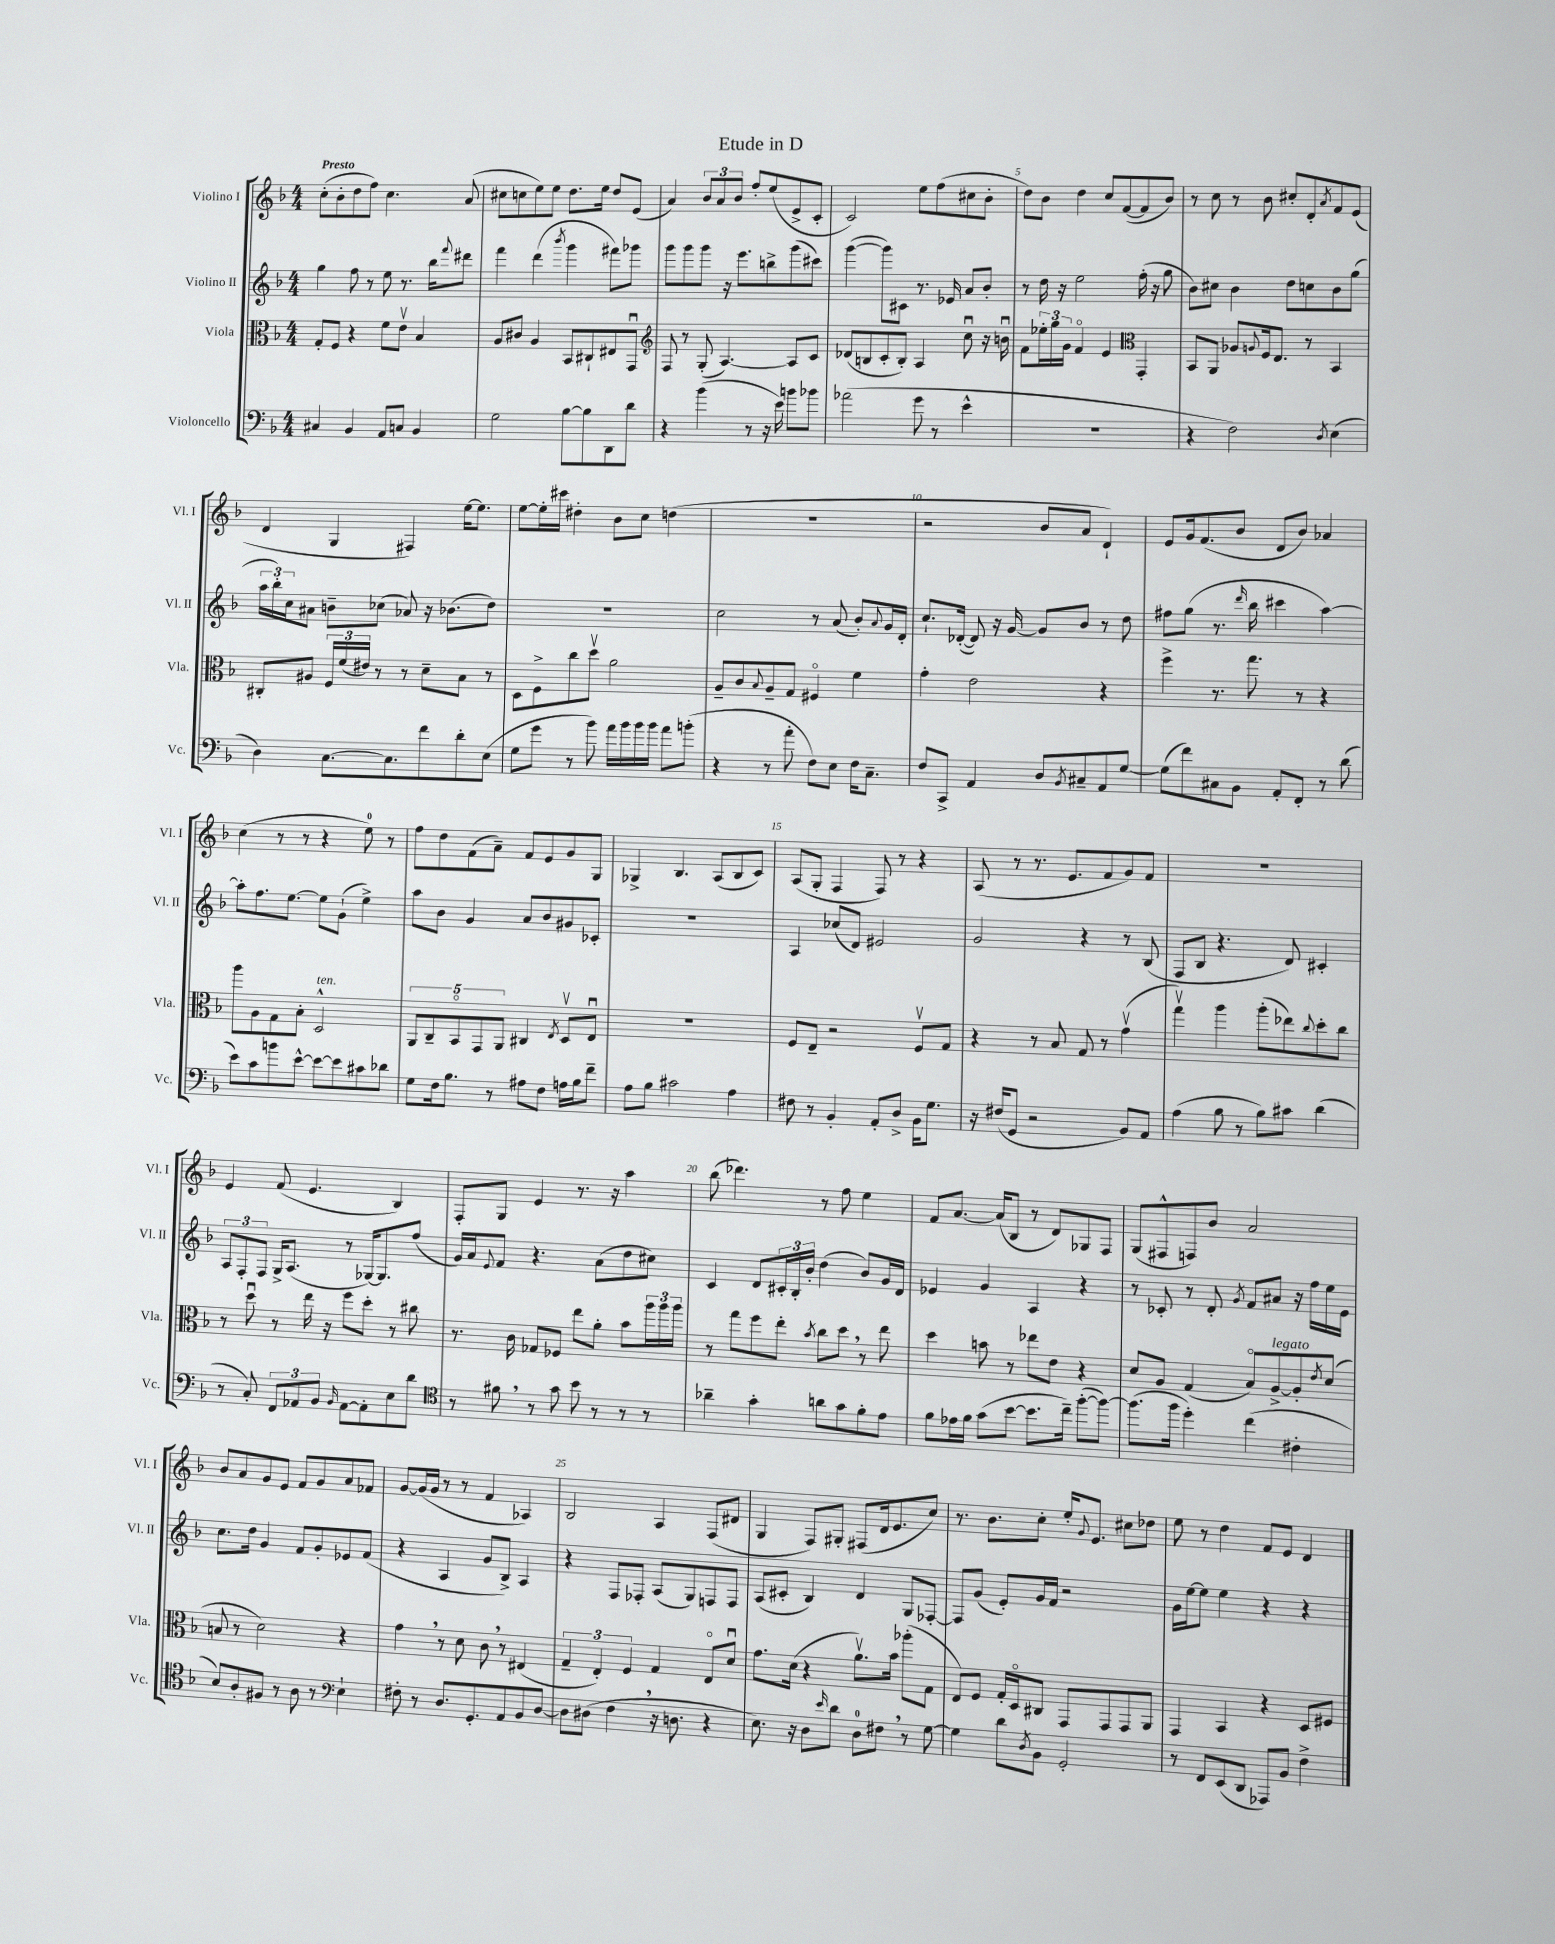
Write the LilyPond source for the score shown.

\header { title = "Etude in D" }
<<
\new StaffGroup <<
\new Staff = "s0" \with { instrumentName = "Violino I" shortInstrumentName = "Vl. I" } {
    \clef treble \key f \major \numericTimeSignature \time 4/4 \tempo "Presto"
    c''8-.( bes'8-. d''8 f''8) c''4. a'8( |
    cis''8 c''8 e''8) e''8 d''8. e''16 d''8 e'8( |
    a'4) \tuplet 3/2 { bes'8 a'8 bes'8 } f''8-. e''8( e'8-> c'8-. |
    c'2) e''8 f''8( cis''8 bes'8-. |
    d''8) bes'8 d''4 c''8 f'8~( f'8 bes'8) |
    r8 c''8 r8 bes'8 cis''8-. d'8-. \acciaccatura { a'8 } f'8 e'8( |
    d'4 g4 fis4) e''16~ e''8. |
    e''8~ e''16-. cis'''16 dis''4-. bes'8 c''8 d''4( |
    R1 |
    r2 bes'8 a'8 d'4-!) |
    e'8 g'16 f'8.( bes'8 d'8 bes'8) aes'4 |
    c''4( r8 r8 r4 e''8-0) r8 |
    f''8 d''8 f'8( a'8--) f'8 e'8 g'8 g8 |
    ges4-> bes4. a8( bes8 c'8) |
    a8( g8-. f4 f8) r8 r4 |
    a8( r8 r8. e'8. f'8 g'8) f'8 |
    R1 |
    e'4 f'8( e'4. bes4) |
    f8-. g8 e'4 r8. r16 a''4 |
    bes''8( des'''4.) r8 f''8 e''4 |
    f'8 a'8.~ a'16( bes8 r8 d'8) ges8 f8 |
    g8( fis8-^ f8) bes'8 a'2 |
    bes'8 a'8 g'8 e'8 f'8 g'8 a'8 fes'8 |
    g'8~ g'16( g'16 r8 r8 f'4 aes4) |
    bes2 a4 f8( dis'8 |
    g4 f8) gis8-. fis8( d'16 e'8. c''8) |
    r8. bes'8. c''8-. e''16-. \appoggiatura { g'8 } e'8. cis''8 des''8 |
    e''8 r8 d''4 f'8 e'8 d'4 \bar "|." |
}
\new Staff = "s1" \with { instrumentName = "Violino II" shortInstrumentName = "Vl. II" } {
    \clef treble \key f \major \numericTimeSignature \time 4/4
    g''4 f''8 r8 e''8 r8. bes''16 \appoggiatura { f'''8 } dis'''8 |
    f'''4 d'''4( \acciaccatura { bes'''8 } g'''4 fis'''8) ges'''8 |
    g'''8 g'''8 g'''8 r16 e'''8. b''8-> g'''8( cis'''8) |
    g'''4~( g'''8) cis'8 r8. ees'16 a'8 bes'8-. |
    r8 d''16 r16 e''2 f''16-.( r16 g''8 |
    bes'8) cis''8 bes'4 d''8 c''8 bes'8 g''8( |
    \tuplet 3/2 { a''16 bes''16-.) c''16 } ais'8 b'8-- ces''8( aes'8) r16 bes'8.( d''8) |
    R1 |
    c''2 r8 a'8( bes'8-.) \appoggiatura { a'8 } g'16 d'16-. |
    c''8.-! des'16~-.( des'8) r16 g'16~ g'8 bes'8 r8 d''8 |
    fis''8 g''8( r8. \grace { d'''16 } bes''16 cis'''4 a''4~) |
    a''8-. f''8. e''8.~ e''8 g'8-!( e''4->) |
    a''8 bes'8 g'4 a'8 bes'8 gis'8 ces'8-. |
    R1 |
    a4 ces''8( d'8) eis'2 |
    g'2 r4 r8 bes8( |
    f8 bes8 r4. d'8) cis'4-. |
    \tuplet 3/2 { a8 f8-. f8 } g16-> a8.( r8 ges16~) ges8. f''8( |
    g'16) a'16 \appoggiatura { e'8 } f'8 r4. a'8( d''8 cis''8) |
    c'4 d'8 \tuplet 3/2 { cis'16-. bes16-. bes'16-. } d''4( bes'8) g'16 d'16 |
    ees'4 g'4 a4 r4 |
    r8 ces'8-. r8 d'8-. \acciaccatura { g'8 } f'8 ais'8 r16 f''16 e''16 e'16 |
    c''8. d''16 g'4 f'8 g'8-. ees'8 f'8( |
    r4 a4 g'8 bes8->) a4 |
    r4 f8 fes8-. a8( g8) f8 f8 |
    a8( cis'8-. bes4) d'4 g8 fes8~-. |
    fes8 g'8( e'8-.) g'16 f'16 r2 |
    g'16 e''16~ e''8 e''4 r4 r4 \bar "|." |
}
\new Staff = "s2" \with { instrumentName = "Viola" shortInstrumentName = "Vla." } {
    \clef alto \key f \major \numericTimeSignature \time 4/4
    g8-. f8 r4 f'8 e'8\upbow bes4 |
    a8 cis'8 a4 bes,8 cis8-! eis8 g,8\downbow |
    \clef treble f8 r8 g8-.( a4.~) a8 c'8 |
    des'8( b8 c'8-. b8-.) a4 c''8\downbow r16 b'16\downbow |
    f'8 \tuplet 3/2 { ees''16-. g''16 g'16 } f'4\flageolet e'4 \clef alto g,4-. |
    bes,8 a,8 aes8 \appoggiatura { a8 } f16 e8. r8 bes,4 |
    cis8-. ais8 \tuplet 3/2 { f16 f'16( eis'16) } r8 r8 d'8-- bes8 r8 |
    d8 f8-> c''8 d''8\upbow a'2 |
    a8-- c'8 \appoggiatura { bes8 } a8-- g8 fis4\flageolet f'4 |
    g'4-. e'2 r4 |
    f''4-> r8. g''8. r8 r4 |
    a''8 a8 g8 bes8-. d2-^^\markup { \italic "ten." } |
    \tuplet 5/4 { a,8 c8-- bes,8\flageolet g,8 a,8 } cis4 \acciaccatura { e8 } d8\upbow e8\downbow |
    R1 |
    f8 e8-- r2 f8\upbow g8 |
    r4 r8 bes8 g8 r8 g'4\upbow( |
    g''4\upbow) a''4 a''8-.( ees''8) \appoggiatura { c''8 } d''8-. c''8 |
    r8 d''8\downbow r8 e''16 r16 f''8 d''8-. r8 cis''8 |
    r8. c'16 ges8 fes8 e''8 a'8-. bes'8 \tuplet 3/2 { a''16 a''16 a''16 } |
    r8 g''8 f''8 e''8-. \acciaccatura { bes'8 } c''8 d''8 \breathe r8 e''8 |
    d''4 b'8 r8 ees''8 e'8 r4 |
    d'8 a8 g4( bes8\flageolet) a8~->^\markup { \italic "legato" } a8-. \acciaccatura { e'8 } d'8( |
    b8 r8 d'2) r4 |
    g'4 \breathe r8 d'8 c'8 \breathe r8 eis4( |
    \tuplet 3/2 { g4-- e4-.) f4 } g4 e8\flageolet d'8\downbow |
    g'8. d'16( r4 a'8.\upbow) bes'16 aes''8-.( g8 |
    e8) f8 g16-. d16\flageolet cis8 g,8 g,8 g,8 a,8 |
    g,4 bes,4 r4 d8 fis8 \bar "|." |
}
\new Staff = "s3" \with { instrumentName = "Violoncello" shortInstrumentName = "Vc." } {
    \clef bass \key f \major \numericTimeSignature \time 4/4
    cis4 bes,4 a,8 c8 bes,4 |
    g2 bes8~ bes8 d,8 d'8 |
    r4 bes'4( r8 r16 e'16) b'8 bes'8 |
    aes'2( g'8 r8 e'4-^ |
    R1 |
    r4 f2) \acciaccatura { d8 } e4( |
    d4) c8.~ c8. f'8 d'8-. e8( |
    g8 g'8 r8 bes'8) a'16 bes'16 bes'16 bes'16 a'8 b'8-.( |
    r4 r8 a'8-. f8) e8 f16 c8.-- |
    f8 c,8-> a,4 d8 \acciaccatura { bes,8 } cis8-- a,8 g8~ |
    g8( f'8) cis8 bes,8 a,8-. f,8-. r8 d'8( |
    e'8) c'8 b'8 e'8~-^ e'8~ e'8 cis'8 des'8 |
    g8 f16 bes8. r8 ais8 f8 a16 bes16 f'8-- |
    a8 bes8 cis'2 a4 |
    fis8 r8 bes,4-. a,8-. d8-> bes,16 g8. |
    r16 fis16( g,8 r2 bes,8) a,8 |
    a4( bes8 r8 bes8) cis'8 d'4( |
    r8 c8-.) \tuplet 3/2 { f,8 aes,8 bes,8 } \grace { bes,16 } aes,8~ aes,8-. e8 d'8 |
    \clef tenor r8 fis'8 \breathe r8 g'8 bes'8 r8 r8 r8 |
    aes'4-- g'4-. a'8 g'8 f'8-. e'8 |
    f'8 ees'16 f'16 g'8( bes'8~ bes'8. c''16--) f''8~-.( f''8~) |
    f''8.( f''16 d''4-.) c''4( cis'4-. |
    bes8) a8-. fis8 r8 a8 r8 \clef bass e4-! |
    fis8-. r8 d8. g,8.-. a,8 bes,8 d8~ |
    d8 dis8( f4 \breathe r16 d8. r4 |
    e8.) r16 d8 \grace { e'16 } d'8 d8-0 fis8 \breathe r8 g8~ |
    g4 d'8 \acciaccatura { d8 } bes,8 g,2-. |
    r8 f,8 e,8( d,8 aes,,8) bes,8 f4-> \bar "|." |
}
>>
>>
\layout { \context { \Score \override BarNumber.break-visibility = ##(#f #t #t) barNumberVisibility = #(every-nth-bar-number-visible 5) } }
